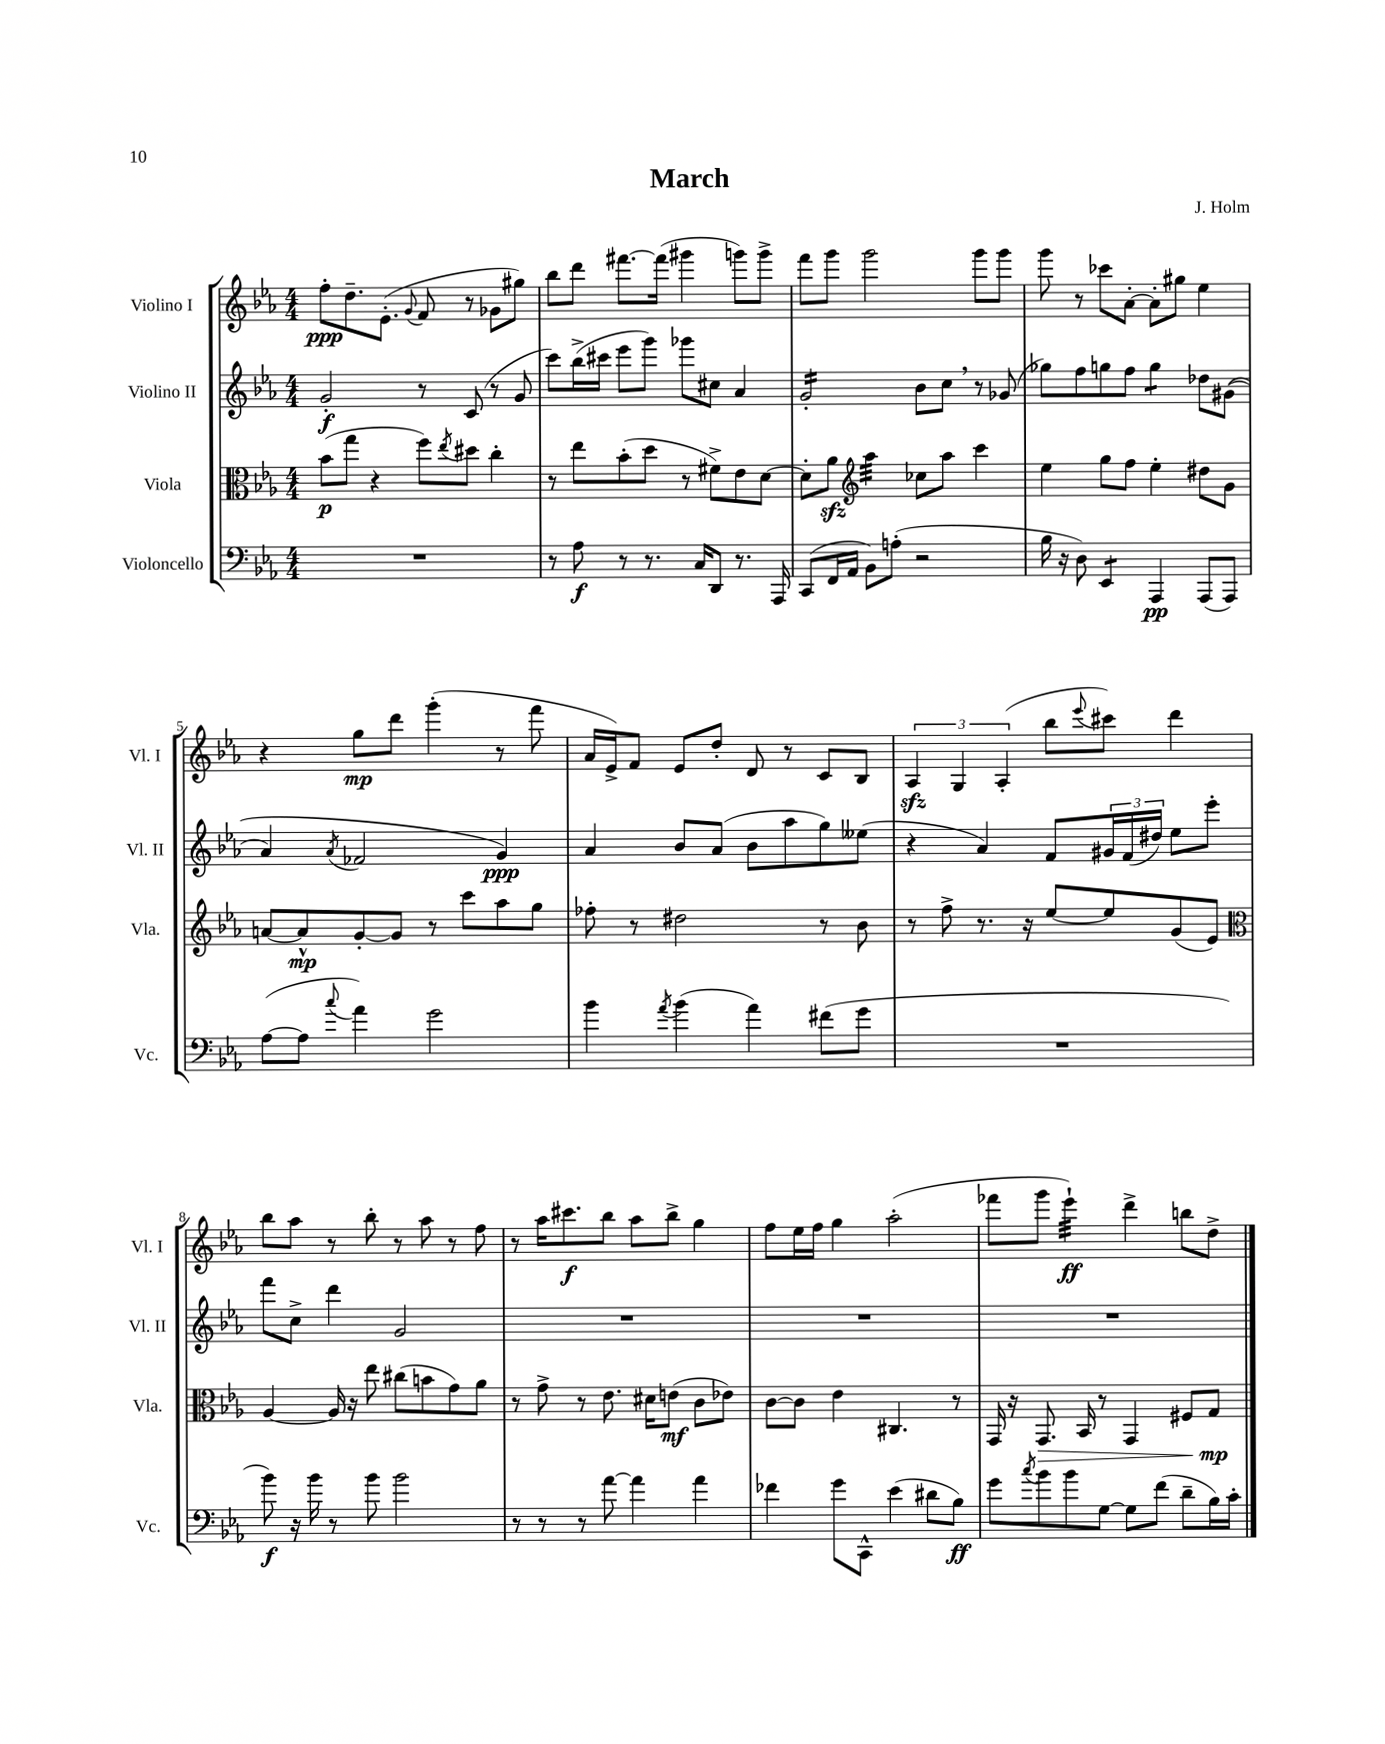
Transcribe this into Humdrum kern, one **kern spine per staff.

**kern	**kern	**kern	**kern
*staff4	*staff3	*staff2	*staff1
*clefF4	*clefC3	*clefG2	*clefG2
*k[b-e-a-]	*k[b-e-a-]	*k[b-e-a-]	*k[b-e-a-]
*M4/4	*M4/4	*M4/4	*M4/4
1r	(8b-	2g'	8ff'
.	8gg	.	8.dd~
.	4r	.	.
.	.	.	(8.e-'
.	.	.	8qqg
.	8ff)	8r	8f
.	8qee-	.	.
.	8dd#	(8c	8r
.	4cc'	8r	8g-
.	.	8g	8gg#)
=	=	=	=
8r	8r	8ccc)	8bb-
8A-	8ee-	(16bb-^	8ddd
.	.	16ccc#	.
8r	(8b-'	8eee-	[8.fff#
8.r	8dd	8ggg)	.
.	.	.	(16fff#]
.	8r	8ggg-	4ggg#
16C	.	.	.
8DD	8f#^)	8cc#	.
8.r	8e-	4a-	8ggg)
.	[8d	.	8ggg^
16AAA-	.	.	.
=	=	=	=
(8CC	8d']	2g'	8fff
16FF	8a-	.	8ggg
16AA-	.	.	.
*	*clefG2	*	*
8BB-)	4aa-	.	2ggg
(8A'	.	.	.
2r	8cc-	8b-	.
.	8aa-	8cc	.
.	4ccc	8r	8ggg
.	.	(8g-	8ggg
=	=	=	=
16B-	4ee-	8gg-)	8ggg
16r	.	.	.
8D)	.	8ff	8r
4EE-	8gg	8gg	8ccc-
.	8ff	8ff	[8a-'
4AAA-	4ee-'	4gg	8a-']
.	.	.	8gg#
(8AAA-	8dd#	8dd-	4ee-
8AAA-)	8g	&((8g#	.
=	=	=	=
([8A-	[8a	4a-)	4r
8A-]	8a^^]	.	.
8qqcc	.	8qa-	.
4a-)	[8g'	2f-	8gg
.	8g]	.	8ddd
2g	8r	.	(4ggg'
.	8ccc	.	.
.	8aa-	4g&)	8r
.	8gg	.	8fff
=	=	=	=
4b-	8ff-'	4a-	16a-
.	.	.	16e-^)
.	8r	.	8f
8qa-	.	.	.
(4b-	2dd#	8b-	8e-
.	.	(8a-	8dd'
4a-)	.	8b-	8d
.	.	8aa-	8r
(8f#	8r	8gg)	8c
8g	8b-	(8ee--	8B-
=	=	=	=
1r	8r	4r	6A-
.	8ff^	.	.
.	.	.	6G
.	8.r	4a-)	.
.	.	.	(6A-'
.	16r	.	.
.	[8ee-	8f	8bb-
.	.	.	8qqeee-
.	8ee-]	24g#	8ccc#)
.	.	(24f	.
.	.	24dd#)	.
.	(8g	8ee-	4ddd
.	8e-)	8eee-'	.
=	=	=	=
*	*clefC3	*	*
8b-)	[4A-	8fff	8bb-
16r	.	8cc^	8aa-
16b-	.	.	.
8r	16A-]	4ddd	8r
.	16r	.	.
8b-	8ee-	.	8bb-'
2b-	(8cc#	2g	8r
.	8b	.	8aa-
.	8g)	.	8r
.	8a-	.	8ff
=	=	=	=
8r	8r	1r	8r
8r	8g^	.	16aa-
.	.	.	8.ccc#
8r	8r	.	.
[8a-	8.e-	.	8bb-
4a-]	.	.	8aa-
.	16d#	.	.
.	(8e	.	8bb-^
4a-	8c	.	4gg
.	8e-)	.	.
=	=	=	=
4f-	[8c	1r	8ff
.	8c]	.	16ee-
.	.	.	16ff
8g	4e-	.	4gg
8CC^^	.	.	.
(4e-	4.C#	.	(2aa-'
8d#	.	.	.
8B-)	8r	.	.
=	=	=	=
8g	16GG	1r	8fff-
.	16r	.	.
8qcc	.	.	.
8b-	8.GG	.	8ggg
8b-	.	.	4eee-`)
.	16BB-	.	.
[8G	8r	.	.
8G]	4GG	.	4ddd^
(8f	.	.	.
8d~	8F#	.	8bb
16B-)	8G	.	8dd^
16c'	.	.	.
==	==	==	==
*-	*-	*-	*-
